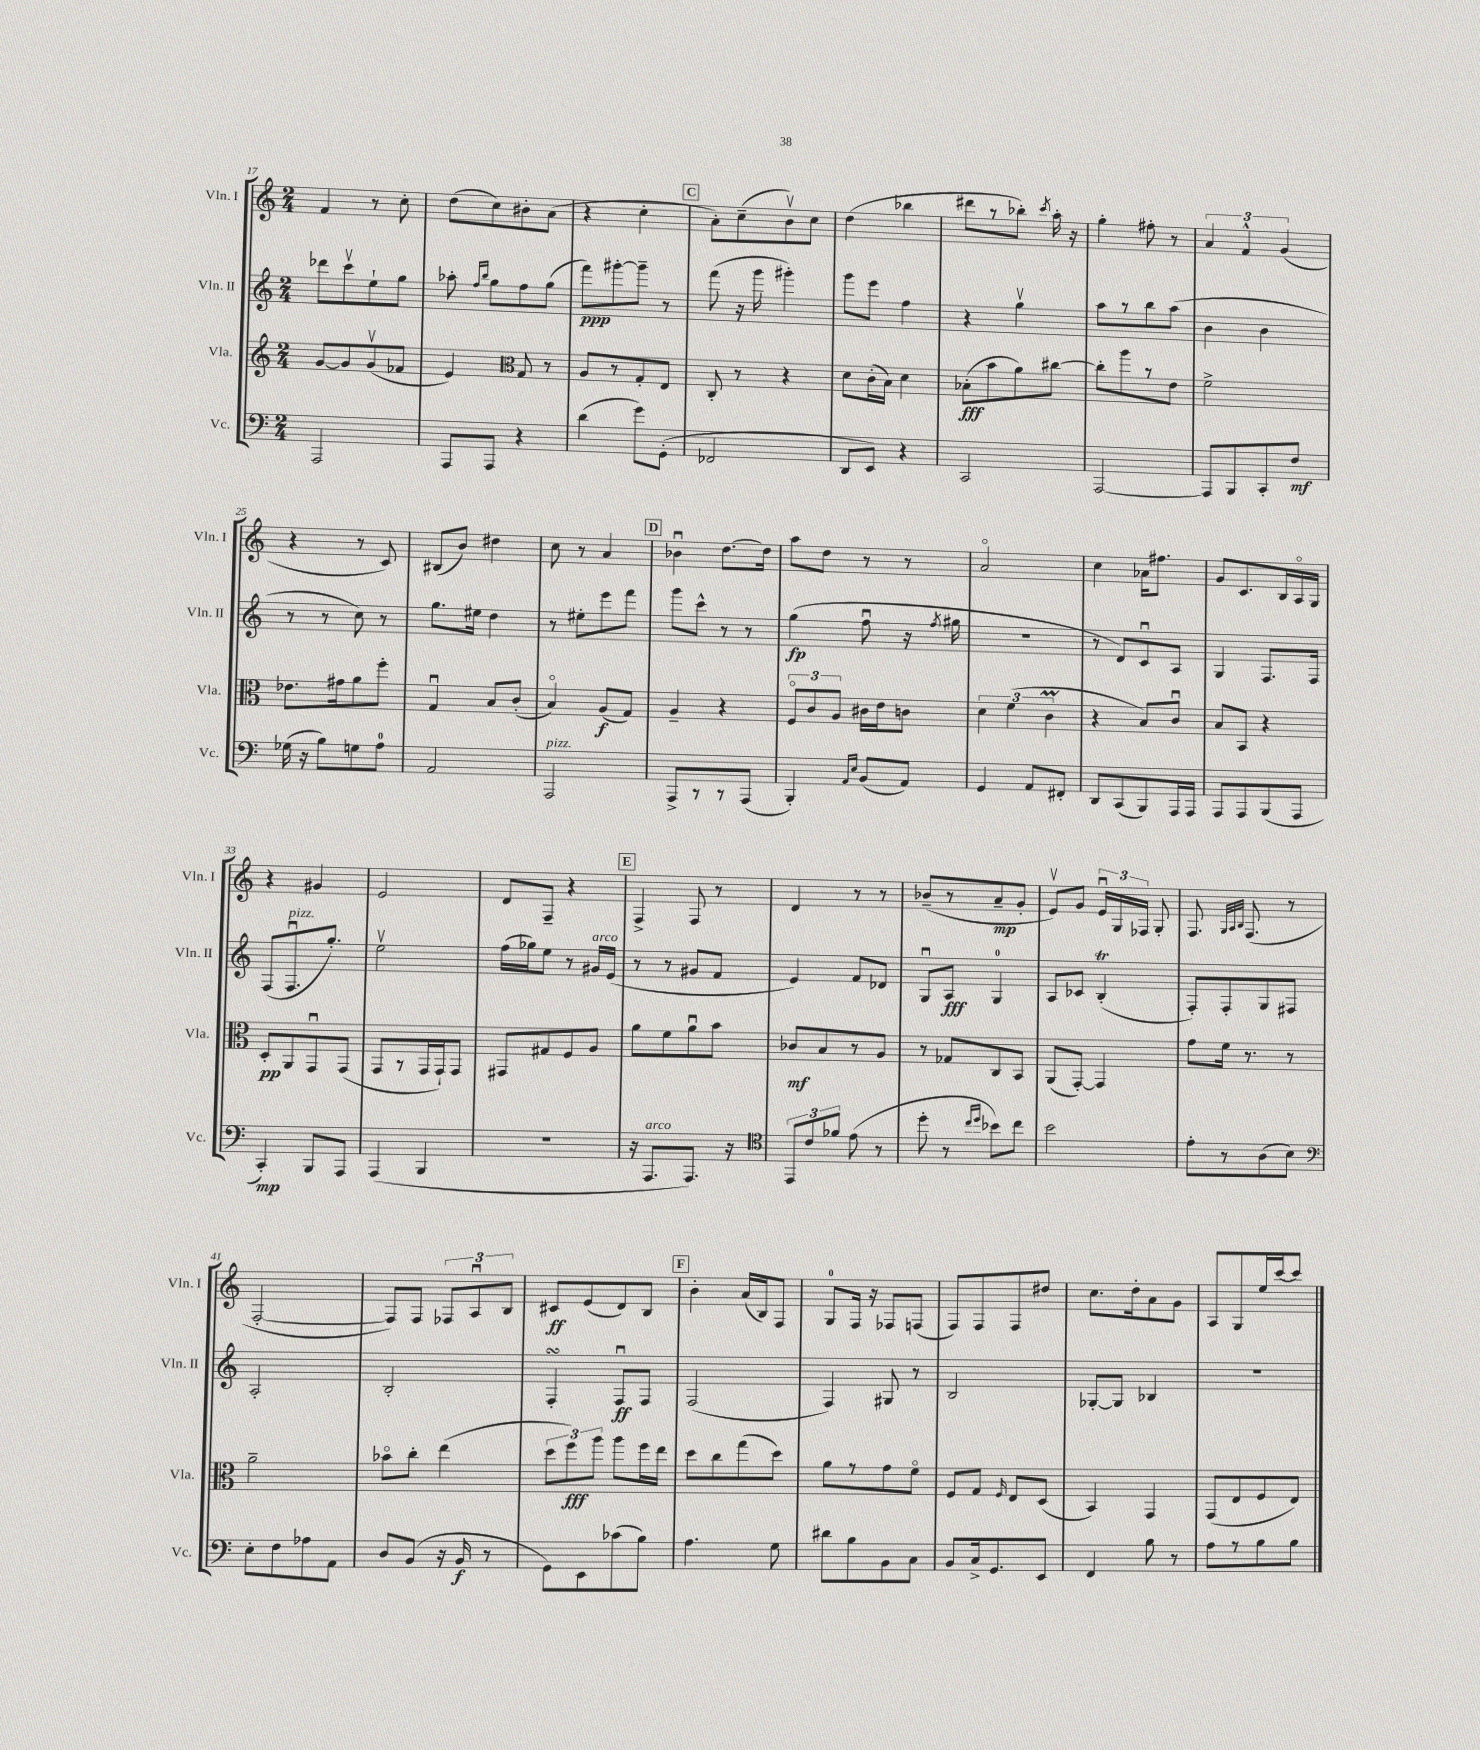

**kern	**dynam	**kern	**dynam	**kern	**dynam	**kern	**dynam
*part4	*part4	*part3	*part3	*part2	*part2	*part1	*part1
*staff4	*staff4	*staff3	*staff3	*staff2	*staff2	*staff1	*staff1
*I"Vc.	*	*I"Vla.	*	*I"Vln. II	*	*I"Vln. I	*
*I'Vc.	*	*I'Vla.	*	*I'Vln. II	*	*I'Vln. I	*
*clefF4	*	*clefG2	*	*clefG2	*	*clefG2	*
*k[]	*	*k[]	*	*k[]	*	*k[]	*
*M2/4	*	*M2/4	*	*M2/4	*	*M2/4	*
=17	=17	=17	=17	=17	=17	=17	=17
2AAA/	.	[8g/L	.	8ddd-X\L	.	4f/	.
.	.	8g/]	.	8cccv\	.	.	.
.	.	(8gv/	.	8ee`\	.	8r	.
.	.	8f-X/J	.	8gg\J	.	8cc'\	.
=18	=18	=18	=18	=18	=18	=18	=18
8AAA/L	.	4e/)	.	8aa-X'\	.	(8dd\L	.
.	.	.	.	16qqff/LL	.	.	.
.	.	.	.	16qqbb/JJ	.	.	.
8AAA/J	.	.	.	8gg\L	.	8cc\)	.
*	*	*clefC3	*	*	*	*	*
4r	.	8G/	.	8ff\	.	8b#X'\	.
.	.	8r	.	(8gg\J	.	(8a\J	.
=19	=19	=19	=19	=19	=19	=19	=19
(4d\	.	8A/L	.	8fff\L)	ppp	4r	.
.	.	8r	.	[8ggg#X'\	.	.	.
8g\L)	.	8G'/	.	8ggg#~\J]	.	4cc'\	.
(8GG'\J	.	8E/J	.	8r	.	.	.
!!LO:REH:place=s1:t=C
=20	=20	=20	=20	=20	=20	=20	=20
2FF-X/	.	8C'/	.	(8fff\	.	8a'\L)	.
.	.	8r	.	16r	.	(8cc~\	.
.	.	.	.	16ggg\	.	.	.
.	.	4r	.	4ggg#X'\)	.	8bv\)	.
.	.	.	.	.	.	8cc\J	.
=21	=21	=21	=21	=21	=21	=21	=21
8DD/L	.	8d\L	.	8ggg\L	.	(4dd\	.
8EE/J)	.	(16c'\L	.	8eee\J	.	.	.
.	.	16B\JJ)	.	.	.	.	.
4r	.	4d\	.	4ff\	.	4bb-X\	.
=22	=22	=22	=22	=22	=22	=22	=22
2CC/	.	(8B-X'\L	fff	4r	.	8ddd#X\L	.
.	.	8b\	.	.	.	8r	.
.	.	8a\)	.	4ggv\	.	8bb-X'\J)	.
.	.	.	.	.	.	8qccc/	.
.	.	[8cc#X\J	.	.	.	16aa'\	.
.	.	.	.	.	.	16r	.
=23	=23	=23	=23	=23	=23	=23	=23
[2AAA/	.	8cc#'\L]	.	8aa\L	.	4gg'\	.
.	.	8aa\	.	8r	.	.	.
.	.	8r	.	8bb\	.	8ff#X'\	.
.	.	8e\J	.	(8aa\J	.	8r	.
=24	=24	=24	=24	=24	=24	=24	=24
8AAA/L]	.	2f^\	.	4b\	.	6a/	.
8BBB/	.	.	.	.	.	.	.
.	.	.	.	.	.	6f^^/	.
8CC'/	.	.	.	4b\	.	.	.
.	.	.	.	.	.	(6g/	.
8F/J	mf	.	.	.	.	.	.
!!LO:LB:g=z
=25	=25	=25	=25	=25	=25	=25	=25
(16G-X\	.	8.e-X\L	.	8r	.	4r	.
16r	.	.	.	.	.	.	.
8B\L)	.	.	.	8r	.	.	.
.	.	16g#X\k	.	.	.	.	.
8Gn\	.	8a\	.	8cc\)	.	8r	.
8A\J	.	8ff'\J	.	8r	.	8c/)	.
=26	=26	=26	=26	=26	=26	=26	=26
2AA/	.	4Gu/	.	8.gg\L	.	(8B#X/L	.
.	.	.	.	.	.	8b/J)	.
.	.	.	.	16ee#X\Jk	.	.	.
.	.	8B/L	.	4dd\	.	4dd#X\	.
.	.	(8c'/J	.	.	.	.	.
=27	=27	=27	=27	=27	=27	=27	=27
!LO:TX:a:i:t=pizz.	!	!	!	!	!	!	!
2AAA/	.	4B/)	.	8r	.	8cc\	.
.	.	.	.	8ee#X'\L	.	8r	.
.	.	(8A/L	f	8eee\	.	4a/	.
.	.	8G/J)	.	8fff\J	.	.	.
!!LO:REH:place=s1:t=D
=28	=28	=28	=28	=28	=28	=28	=28
8AAA^/L	.	4A~/	.	8ggg\L	.	4b-Xu\	.
8r	.	.	.	8ccc^^\J	.	.	.
8r	.	4r	.	8r	.	[8.dd\L	.
(8AAA/J	.	.	.	8r	.	.	.
.	.	.	.	.	.	16dd\Jk]	.
=29	=29	=29	=29	=29	=29	=29	=29
4BBB'/)	.	12F/L	.	(4gg\	fp	8aa\L	.
.	.	12c/	.	.	.	.	.
.	.	.	.	.	.	8dd\J	.
.	.	12A/J	.	.	.	.	.
16qqAA/LL	.	.	.	.	.	.	.
16qqE/JJ	.	.	.	.	.	.	.
(8BB/L	.	16c#X\LL	.	8ffu\	.	8r	.
.	.	16e\J	.	.	.	.	.
8AA/J)	.	8cn\J	.	16r	.	8r	.
.	.	.	.	8qff/	.	.	.
.	.	.	.	16gg#X\	.	.	.
=30	=30	=30	=30	=30	=30	=30	=30
4GG/	.	6d\	.	2r	.	2a/	.
.	.	(6f\	.	.	.	.	.
8AA/L	.	.	.	.	.	.	.
.	.	6cM\	.	.	.	.	.
8FF#X'/J	.	.	.	.	.	.	.
=31	=31	=31	=31	=31	=31	=31	=31
8DD/L	.	4r	.	8r	.	4cc\	.
(8CC/	.	.	.	8d/L)	.	.	.
8BBB/)	.	8B/L)	.	8cu/	.	16a-X\KL	.
.	.	.	.	.	.	8.ff#X\J	.
16AAA/L	.	8cu/J	.	8A/J	.	.	.
16AAA/JJ	.	.	.	.	.	.	.
=32	=32	=32	=32	=32	=32	=32	=32
8AAA/L	.	8B/L	.	4G/	.	8g/L	.
8AAA/	.	8BB/J	.	.	.	8.c/	.
(8BBB/	.	4r	.	8.F/L	.	.	.
.	.	.	.	.	.	16B/L	.
8AAA/J	.	.	.	.	.	16A/	.
.	.	.	.	16F/Jk	.	16G/JJ	.
!!LO:LB:g=z
=33	=33	=33	=33	=33	=33	=33	=33
4CC'/)	mp	8D'/L	pp	(8F/L	.	4r	.
!	!	!	!	!LO:TX:a:i:t=pizz.	!	!	!
.	.	8AA/	.	8.Fu/	.	.	.
8BBB/L	.	8GGu/	.	.	.	4g#X/	.
.	.	.	.	8.gg'/J)	.	.	.
8AAA/J	.	(8GG/J	.	.	.	.	.
=34	=34	=34	=34	=34	=34	=34	=34
(4AAA/	.	8GG/L	.	2eev\	.	2e/	.
.	.	8r	.	.	.	.	.
4BBB/	.	16GG/L	.	.	.	.	.
.	.	16GG`/J)	.	.	.	.	.
.	.	8GG/J	.	.	.	.	.
=35	=35	=35	=35	=35	=35	=35	=35
2r	.	8GG#X/L	.	(16ff\LL	.	8d/L	.
.	.	.	.	16gg-X\J)	.	.	.
.	.	8G#X/	.	8ee\J	.	8F~/J	.
.	.	8F/	.	8r	.	4r	.
!	!	!	!	!LO:TX:a:i:t=arco	!	!	!
.	.	8A/J	.	16g#X/LL	.	.	.
.	.	.	.	(16e/JJ	.	.	.
!!LO:REH:place=s1:t=E
=36	=36	=36	=36	=36	=36	=36	=36
16r	.	8a\L	.	8r	.	4F^/	.
!LO:TX:a:i:t=arco	!	!	!	!	!	!	!
8.AAA/L	.	.	.	.	.	.	.
.	.	8f\	.	8r	.	.	.
8.AAA/J)	.	8au\	.	8g#X/L	.	8F/	.
.	.	8b\J	.	8f/J	.	8r	.
16r	.	.	.	.	.	.	.
=37	=37	=37	=37	=37	=37	=37	=37
*clefC4	*	*	*	*	*	*	*
12EE/L	.	8c-X/L	mf	4e/)	.	4d/	.
12c/	.	.	.	.	.	.	.
.	.	8B/	.	.	.	.	.
12f-X/J	.	.	.	.	.	.	.
(8e\	.	8r	.	8f/L	.	8r	.
8r	.	8A/J	.	8d-X/J	.	8r	.
=38	=38	=38	=38	=38	=38	=38	=38
8dd'\	.	8r	.	8Gu/L	.	(8b-X~/L	.
8r	.	8G-X/L	.	8A/J	fff	8r	.
16qqcc/LL	.	.	.	.	.	.	.
16qqdd/JJ	.	.	.	.	.	.	.
8b-X\L)	.	8C/	.	4G/	.	8a~/	mp
8cc\J	.	8BB/J	.	.	.	8g'/J	.
=39	=39	=39	=39	=39	=39	=39	=39
2b\	.	(8AA/L	.	8A/L	.	8ev/L)	.
.	.	[8GG'/J)	.	8c-X/J	.	8g/J	.
.	.	4GG/]	.	(4Bt'/	.	24eu/LL	.
.	.	.	.	.	.	24G/	.
.	.	.	.	.	.	24F-X/JJ	.
.	.	.	.	.	.	8G'/	.
=40	=40	=40	=40	=40	=40	=40	=40
8e'\L	.	8g\L	.	8F'/L)	.	8.F/	.
8r	.	16f\Jk	.	8F'/	.	.	.
.	.	.	.	.	.	32qqG/LLL	.
.	.	.	.	.	.	32qqA/	.
.	.	.	.	.	.	32qqB/JJJ	.
.	.	8.r	.	.	.	(8.F/	.
(8A\	.	.	.	8G/	.	.	.
8B\J)	.	8r	.	8F#X/J	.	8r	.
!!LO:LB:g=z
=41	=41	=41	=41	=41	=41	=41	=41
*clefF4	*	*	*	*	*	*	*
8E'\L	.	2a~\	.	2A'/	.	[2F'/	.
8F\	.	.	.	.	.	.	.
8A-X\	.	.	.	.	.	.	.
8AA\J	.	.	.	.	.	.	.
=42	=42	=42	=42	=42	=42	=42	=42
8D/L	.	8b-X\L	.	2B'/	.	8F/L])	.
(8BB/J	.	8cc'\J	.	.	.	8F/J	.
16r	.	(4ee\	.	.	.	12F-X/L	.
16BB/	f	.	.	.	.	.	.
.	.	.	.	.	.	12Au/	.
8r	.	.	.	.	.	.	.
.	.	.	.	.	.	12B/J	.
=43	=43	=43	=43	=43	=43	=43	=43
8GG\L)	.	12dd\L	.	4FsSSs'/	.	8c#X/L	ff
.	.	12ff\)	fff	.	.	.	.
8EE\	.	.	.	.	.	(8e/	.
.	.	12aa\J	.	.	.	.	.
(8c-X\	.	8aa\L	.	8Fu/L	ff	8d/)	.
8B\J)	.	16ff\L	.	8F/J	.	8B/J	.
.	.	16ee\JJ	.	.	.	.	.
!!LO:REH:place=s1:t=F
=44	=44	=44	=44	=44	=44	=44	=44
4.A\	.	8dd\L	.	(2F/	.	4b'\	.
.	.	8cc\	.	.	.	.	.
.	.	(8gg\	.	.	.	(16a/LL	.
.	.	.	.	.	.	16B/J)	.
8G\	.	8dd\J)	.	.	.	8F/J	.
=45	=45	=45	=45	=45	=45	=45	=45
8d#X\L	.	8a\L	.	4F/)	.	8G/L	.
8B\	.	8r	.	.	.	16F/Jk	.
.	.	.	.	.	.	16r	.
8BB\	.	8g\	.	8G#X/	.	8F-X/L	.
8C\J	.	8f\J	.	8r	.	(8Fn/J	.
=46	=46	=46	=46	=46	=46	=46	=46
8BB/L	.	8F/L	.	2B/	.	8F/L)	.
16C^/k	.	8G/J	.	.	.	8F/	.
8.GG/	.	.	.	.	.	.	.
.	.	16qqF/	.	.	.	.	.
.	.	8E/L	.	.	.	8F/	.
8EE/J	.	(8D/J	.	.	.	8dd#X/J	.
=47	=47	=47	=47	=47	=47	=47	=47
4FF/	.	4BB/)	.	[8G-X'/L	.	8.cc\L	.
.	.	.	.	8G-/J]	.	.	.
.	.	.	.	.	.	16dd'\k	.
8B\	.	4GG/	.	4B-X/	.	8a\	.
8r	.	.	.	.	.	8g\J	.
=48	=48	=48	=48	=48	=48	=48	=48
8A\L	.	(8GG/L	.	2r	.	8A/L	.
8r	.	8E/	.	.	.	8G/	.
8B\	.	8F/	.	.	.	16ee/L	.
.	.	.	.	.	.	[16ccc/J	.
8B\J	.	8E/J)	.	.	.	8ccc/J]	.
==	==	==	==	==	==	==	==
*-	*-	*-	*-	*-	*-	*-	*-
